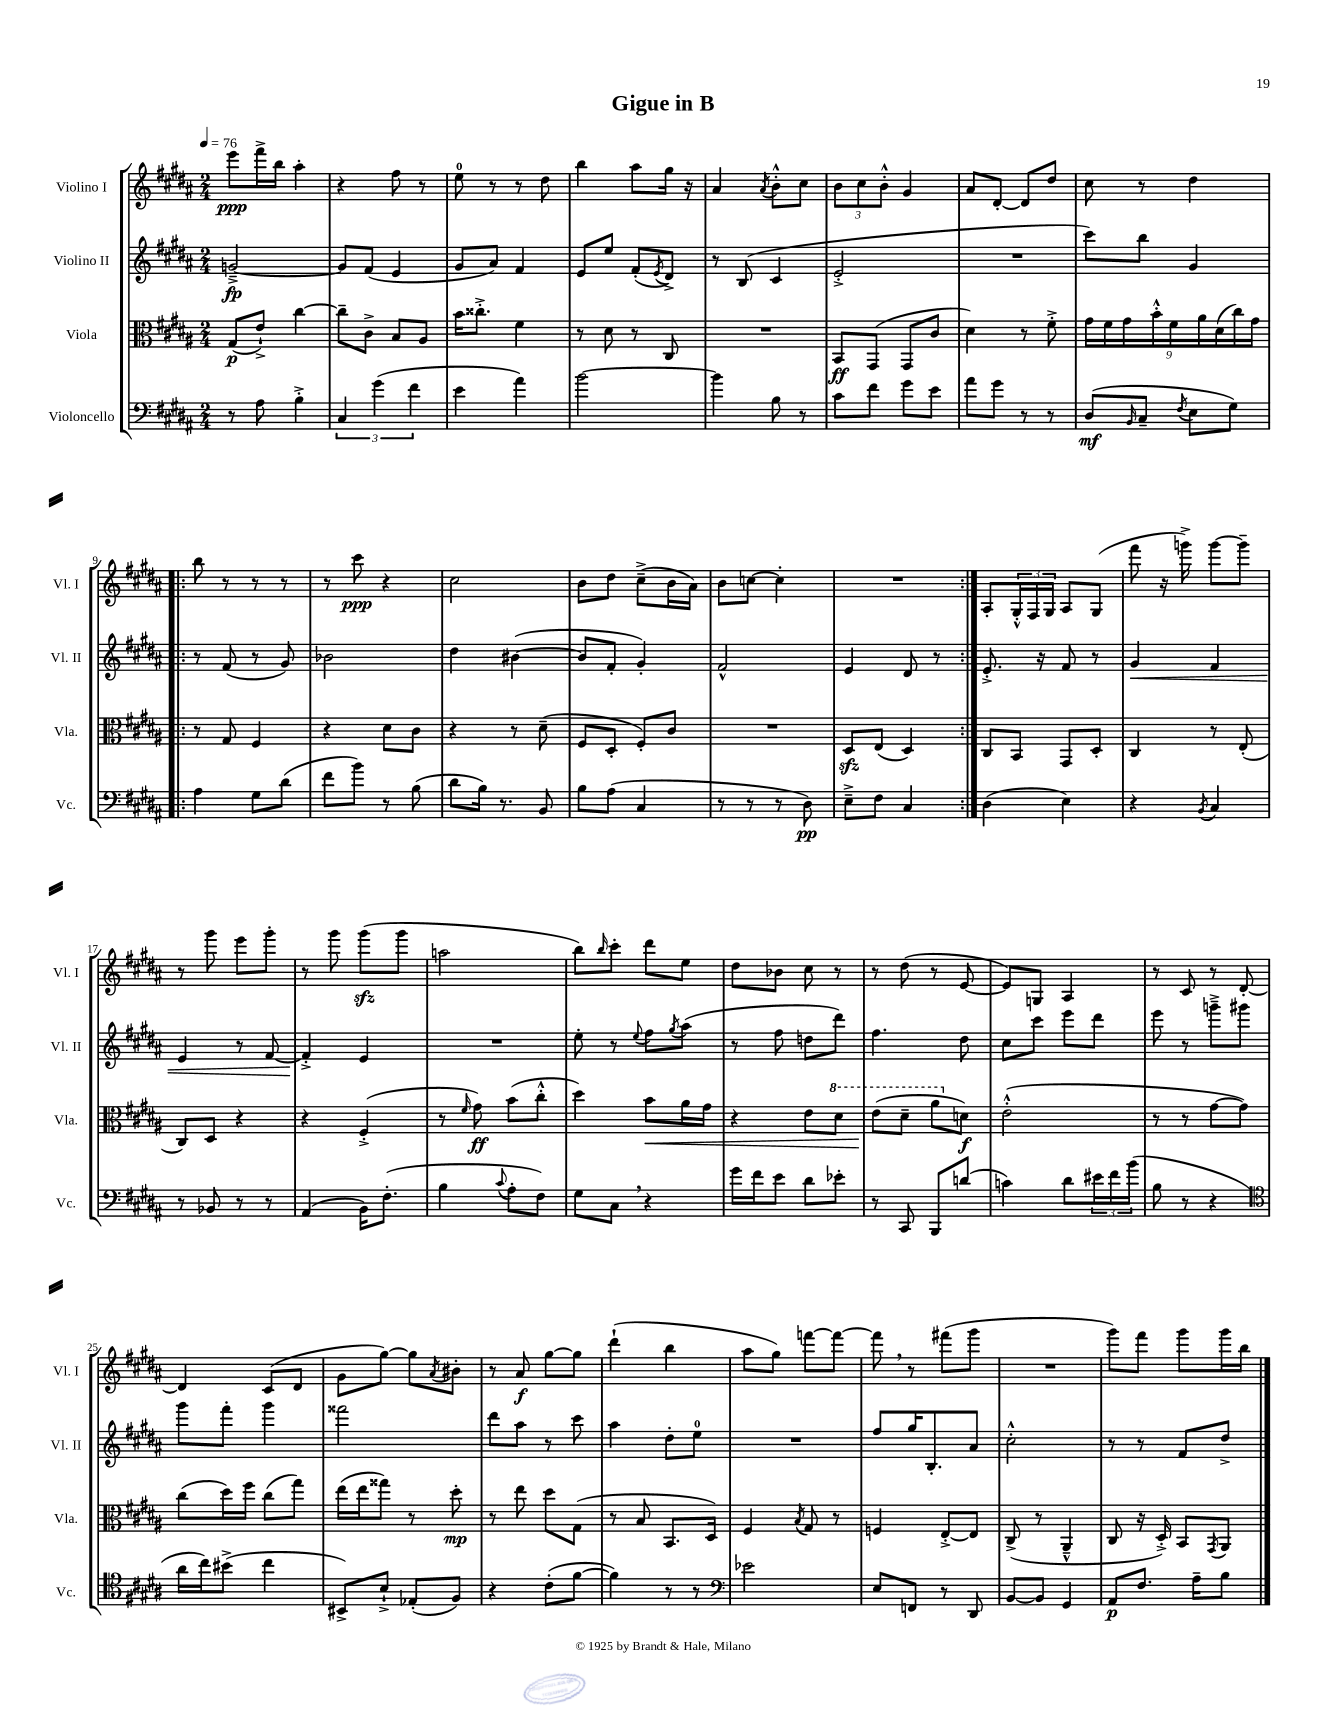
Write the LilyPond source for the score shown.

\header { title = "Gigue in B" }
<<
\new StaffGroup <<
\new Staff = "s0" \with { instrumentName = "Violino I" shortInstrumentName = "Vl. I" } {
    \clef treble \key b \major \numericTimeSignature \time 2/4 \tempo 4 = 76
    e'''8\ppp fis'''16-> b''16 ais''4-. |
    r4 fis''8 r8 |
    e''8-0 r8 r8 dis''8 |
    b''4 ais''8 gis''16 r16 |
    ais'4 \acciaccatura { ais'8 } b'8-.-^ cis''8 |
    \tuplet 3/2 { b'8 cis''8 b'8-.-^ } gis'4 |
    ais'8 dis'8~-. dis'8 dis''8 |
    cis''8 r8 dis''4 |
    \repeat volta 2 { b''8 r8 r8 r8 |
    r8 cis'''8\ppp r4 |
    cis''2 |
    b'8 dis''8 cis''8--->( b'16 ais'16) |
    b'8 c''8~ c''4-. |
    R2 | }
    ais8-. \tuplet 3/2 { gis16-.-^ fis16 gis16 } ais8 gis8( |
    fis'''8 r16 g'''16->) g'''8~ g'''8-- |
    r8 gis'''8 e'''8 gis'''8-. |
    r8 gis'''8 gis'''8\sfz( gis'''8 |
    a''2 |
    b''8) \grace { b''16 } cis'''8-. dis'''8 e''8 |
    dis''8 bes'8 cis''8 r8 |
    r8 dis''8( r8 e'8~ |
    e'8) g8 ais4 |
    r8 cis'8 r8 dis'8~-. |
    dis'4 cis'8( dis'8 |
    gis'8 gis''8~) gis''8 \acciaccatura { ais'8 } bis'8-. |
    r8 ais'8\f gis''8~ gis''8 |
    dis'''4-!( b''4 |
    ais''8 gis''8) f'''8~ f'''8~ |
    f'''8 \breathe r8 fis'''8( gis'''8 |
    R2 |
    gis'''8) fis'''8 gis'''8 gis'''16 b''16 \bar "|." |
}
\new Staff = "s1" \with { instrumentName = "Violino II" shortInstrumentName = "Vl. II" } {
    \clef treble \key b \major \numericTimeSignature \time 2/4
    g'2~--->\fp |
    g'8 fis'8( e'4 |
    gis'8 ais'8) fis'4 |
    e'8 e''8 fis'8-.( \acciaccatura { e'8 } dis'8->) |
    r8 b8( cis'4 |
    e'2-.-> |
    R2 |
    cis'''8) b''8 gis'4 |
    \repeat volta 2 { r8 fis'8( r8 gis'8) |
    bes'2 |
    dis''4 bis'4~( |
    bis'8 fis'8-. gis'4-.) |
    fis'2-^ |
    e'4 dis'8 r8 | }
    e'8.-.-> r16 fis'8 r8 |
    gis'4\< fis'4 |
    e'4 r8 fis'8~ |
    fis'4-.->\! e'4 |
    R2 |
    e''8-. r8 \appoggiatura { e''8 } fis''8 \acciaccatura { gis''8 } ais''8( |
    r8 fis''8 d''8 dis'''8) |
    fis''4. dis''8 |
    cis''8 cis'''8 e'''8 dis'''8 |
    e'''8 r8 g'''8---> gis'''8 |
    gis'''8 fis'''8-. gis'''4 |
    fisis'''2 |
    dis'''8 ais''8 r8 cis'''8 |
    ais''4 dis''8-. e''8-0 |
    R2 |
    fis''8 gis''16 b8.-. ais'8 |
    cis''2-.-^ |
    r8 r8 fis'8 dis''8-> \bar "|." |
}
\new Staff = "s2" \with { instrumentName = "Viola" shortInstrumentName = "Vla." } {
    \clef alto \key b \major \numericTimeSignature \time 2/4
    gis8\p( e'8-!->) cis''4~ |
    cis''8-- cis'8-> b8 ais8 |
    b'16 cisis''8.-.-> fis'4 |
    r8 dis'8 r8 cis8 |
    R2 |
    b,8\ff gis,8( gis,8 cis'8 |
    dis'4) r8 fis'8-.-> |
    \tuplet 9/8 { gis'16 fis'16 gis'16 b'16-.-^ fis'16 ais'16 dis'16( cis''16) gis'16 } |
    \repeat volta 2 { r8 gis8 fis4 |
    r4 dis'8 cis'8 |
    r4 r8 dis'8--( |
    fis8 dis8-. fis8-.) cis'8 |
    R2 |
    dis8\sfz e8( dis4) | }
    cis8 b,8 gis,8 dis8-. |
    cis4 r8 e8-.( |
    cis8) dis8 r4 |
    r4 fis4-.->( |
    r8 \grace { fis'16 } gis'8\ff) b'8( cis''8-.-^ |
    dis''4) b'8\< ais'16 gis'16 |
    r4 e'8 \ottava #1 dis''8 |
    e''8\!( dis''8-- ais''8 \ottava #0 d'8\f) |
    e'2-.-^( |
    r8 r8 gis'8~ gis'8) |
    cis''8( dis''16) fis''16 cis''8( gis''8) |
    e''16( e''16 gisis''8) r8 dis''8-.\mp |
    r8 e''8 dis''8 gis8( |
    r8 b8 b,8. dis16) |
    fis4 \acciaccatura { b8 } gis8 r8 |
    f4 e8~-.-> e8 |
    cis8->( r8 ais,4---^ |
    cis8 r16 dis16-.->) b,8 \acciaccatura { gis,8 } ais,8 \bar "|." |
}
\new Staff = "s3" \with { instrumentName = "Violoncello" shortInstrumentName = "Vc." } {
    \clef bass \key b \major \numericTimeSignature \time 2/4
    r8 ais8 b4-.-> |
    \tuplet 3/2 { cis4 gis'4( fis'4 } |
    e'4 ais'4) |
    b'2~ |
    b'4 b8 r8 |
    cis'8 fis'8 gis'8 e'8 |
    ais'8 gis'8 r8 r8 |
    dis8\mf( \grace { b,16 } cis8-- \acciaccatura { fis8 } e8 gis8) |
    \repeat volta 2 { ais4 gis8 dis'8( |
    fis'8 b'8) r8 b8( |
    dis'8 b16) r8. b,8 |
    b8 ais8( cis4 |
    r8 r8 r8 dis8\pp) |
    e8---> fis8 cis4 | }
    dis4( e4) |
    r4 \acciaccatura { b,8 } cis4 |
    r8 bes,8 r8 r8 |
    ais,4( b,16) fis8.-.( |
    b4 \appoggiatura { cis'8 } ais8-. fis8) |
    gis8 cis8 \breathe r4 |
    gis'16 fis'16 e'8 dis'8 ees'8-. |
    r8 cis,8 b,,8 d'8( |
    c'4) dis'8 \tuplet 3/2 { eis'16 fis'16 b'16( } |
    b8 r8 r4 |
    \clef tenor ais'16 cis''16) bis'8->( cis''4 |
    bis,8->) b8-!-> ees8-.( fis8) |
    r4 cis'8-.( fis'8~ |
    fis'4) r8 r8 |
    \clef bass ees'2 |
    e8 f,8 r8 dis,8 |
    b,8~ b,8 gis,4 |
    ais,8\p fis8. ais16-- b8 \bar "|." |
}
>>
>>
